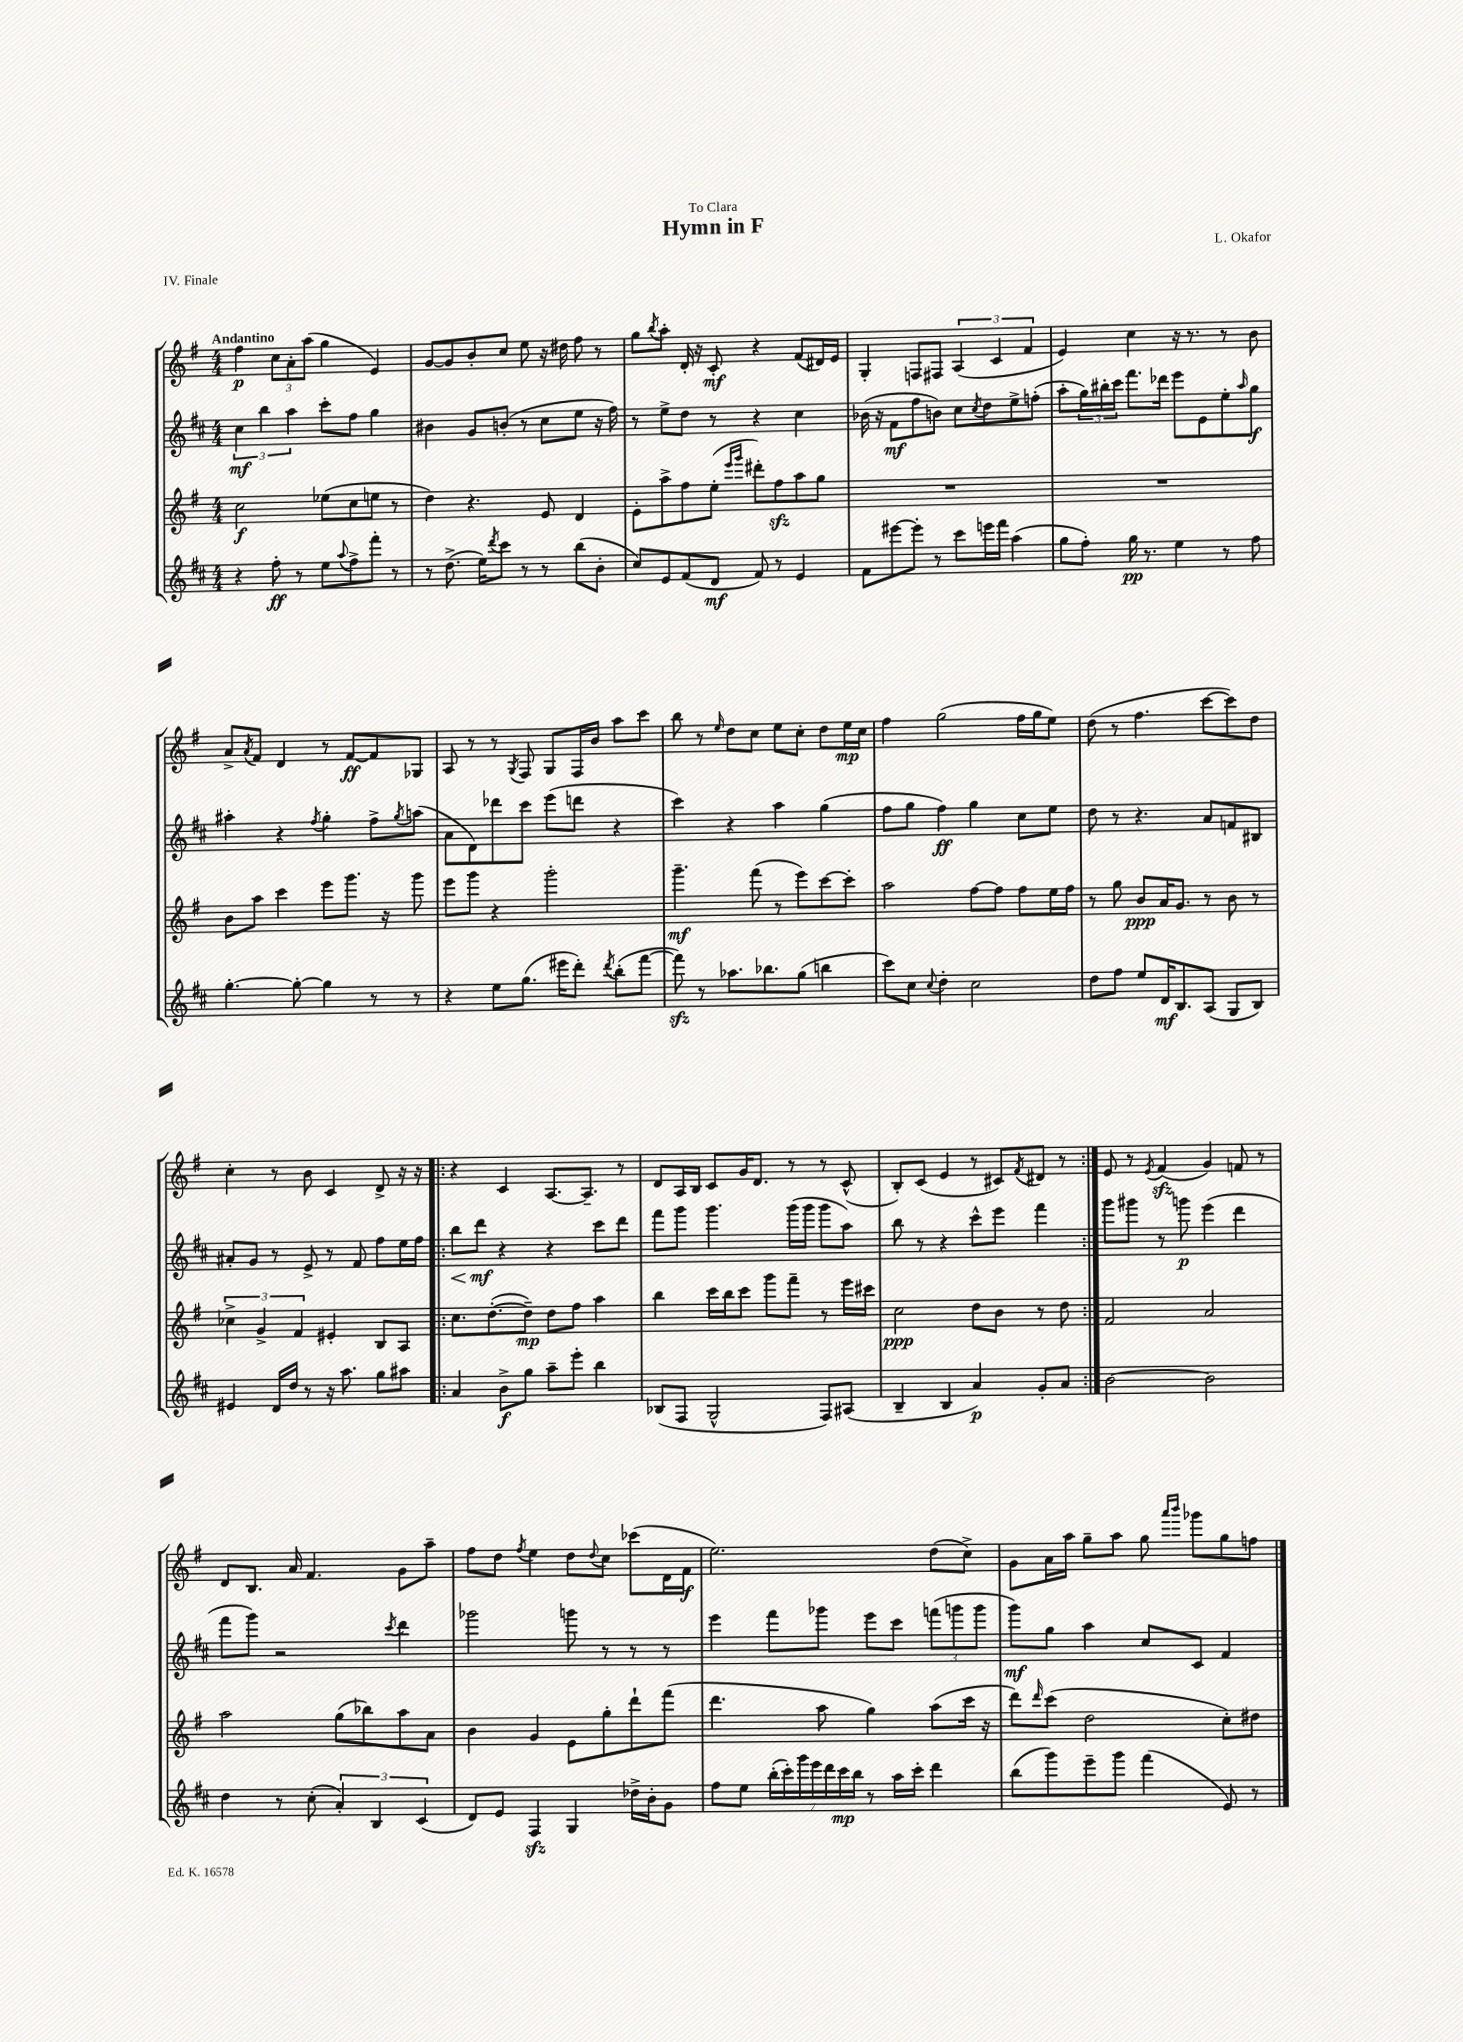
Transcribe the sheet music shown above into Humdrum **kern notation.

**kern	**dynam	**kern	**dynam	**kern	**dynam	**kern	**dynam
*part4	*part4	*part3	*part3	*part2	*part2	*part1	*part1
*staff4	*staff4	*staff3	*staff3	*staff2	*staff2	*staff1	*staff1
*clefG2	*	*clefG2	*	*clefG2	*	*clefG2	*
*k[f#c#]	*	*k[f#]	*	*k[f#c#]	*	*k[f#]	*
*M4/4	*	*M4/4	*	*M4/4	*	*M4/4	*
=1	=1	=1	=1	=1	=1	=1	=1
!	!	!	!	!	!	!LO:TX:a:B:t=Andantino	!
4r	.	2cc\	f	6cc#\	mf	4ff#\	p
.	.	.	.	6bb\	.	.	.
8ff#'\	ff	.	.	.	.	12cc\L	.
.	.	.	.	6aa\	.	12a'\	.
8r	.	.	.	.	.	.	.
.	.	.	.	.	.	(12aa\J	.
8ee\L	.	(8ee-X\L	.	8ccc#'\L	.	4gg\	.
8qqaa/	.	.	.	.	.	.	.
8ff#^\	.	8cc\	.	8ff#\J	.	.	.
8fff#'\J	.	8een\J	.	4gg\	.	4e/)	.
8r	.	8r	.	.	.	.	.
=2	=2	=2	=2	=2	=2	=2	=2
8r	.	4dd\)	.	4b#X\	.	[8g/L	.
(8.dd^\	.	.	.	.	.	8g/]	.
.	.	4.r	.	8g/L	.	8b'/	.
16ee\KL)	.	.	.	.	.	.	.
8qddd/	.	.	.	.	.	.	.
8ccc#\J	.	.	.	(8bn'/J	.	8cc/J	.
8r	.	.	.	8r	.	8ee\	.
8r	.	8e/	.	8cc#\L	.	16r	.
.	.	.	.	.	.	16dd#X\	.
(8bb\L	.	4d/	.	8ee\J	.	8ff#\	.
8b'\J	.	.	.	16r	.	8r	.
.	.	.	.	16ff#\)	.	.	.
=3	=3	=3	=3	=3	=3	=3	=3
8cc#/L)	.	8e'\L	.	8r	.	8gg\L	.
.	.	.	.	.	.	8qbb/	.
8e/	.	8aa^\	.	8ee^\L	.	8aa'\J	.
(8f#/	.	8ff#\	.	8dd\J	.	16d'/	.
.	.	.	.	.	.	16r	.
8d/J	mf	(8ee'\J	.	8r	.	8c'/	mf
.	.	16qqeee/LL	.	.	.	.	.
.	.	16qqggg/JJ	.	.	.	.	.
8f#/)	.	8ddd#X'\L)	.	4r	.	4r	.
8r	.	8ff#zz\	.	.	.	.	.
4e/	.	8aa\	.	4cc#\	.	(8f#/L	.
.	.	8gg\J	.	.	.	16d#X/L)	.
.	.	.	.	.	.	16e/JJ	.
=4	=4	=4	=4	=4	=4	=4	=4
8f#\L	.	1r	.	(16b-X\	.	4G'/	.
.	.	.	.	16r	.	.	.
[8eee#X\	.	.	.	8f#\L	mf	.	.
8eee#'\J]	.	.	.	8ff#\	.	8Fn/L	.
8r	.	.	.	8bn\J)	.	8F#X/J	.
8ccc#\L	.	.	.	8cc#\L	.	(6A/	.
.	.	.	.	8qcc#/	.	.	.
16eeen\L	.	.	.	8dd\	.	.	.
.	.	.	.	.	.	6c/	.
16fff#\JJ	.	.	.	.	.	.	.
(4aa\	.	.	.	8ee^\	.	.	.
.	.	.	.	.	.	6f#/	.
.	.	.	.	(8ffn'\J	.	.	.
=5	=5	=5	=5	=5	=5	=5	=5
8gg\L	.	1r	.	8aa'\L	.	4e/)	.
8ff#'\J)	.	.	.	24gg\L)	.	.	.
.	.	.	.	24bb#X'\	.	.	.
.	.	.	.	24ccc#\JJ	.	.	.
16gg\	pp	.	.	8.fff#\L	.	4cc\	.
8.r	.	.	.	.	.	.	.
.	.	.	.	16ddd-X\Jk	.	.	.
4ee\	.	.	.	8eee\L	.	16r	.
.	.	.	.	.	.	8.r	.
.	.	.	.	8e\	.	.	.
8r	.	.	.	8ee'\	.	8r	.
.	.	.	.	16qqaa/	.	.	.
8ff#\	.	.	.	8gg\J	f	8b\	.
!!LO:LB:g=z
=6	=6	=6	=6	=6	=6	=6	=6
[4.gg'\	.	8b\L	.	4aa#X'\	.	8a^/L	.
.	.	.	.	.	.	8qa/	.
.	.	8aa\J	.	.	.	8f#/J	.
.	.	4ccc\	.	4r	.	4d/	.
8gg'\_	.	.	.	.	.	.	.
.	.	.	.	8qff#/	.	.	.
4gg\]	.	8eee\L	.	4gg'\	.	8r	.
.	.	8.ggg\J	.	.	.	[8f#/L	ff
8r	.	.	.	8ff#^\L	.	8f#/]	.
.	.	16r	.	.	.	.	.
.	.	.	.	8qgg/	.	.	.
8r	.	8ggg\	.	(8aan\J	.	8G-X/J	.
=7	=7	=7	=7	=7	=7	=7	=7
4r	.	8eee\L	.	8a\L	.	8A/	.
.	.	8ggg\J	.	8d\)	.	8r	.
8ee\L	.	4r	.	8ddd-X\	.	8r	.
.	.	.	.	.	.	8qG/	.
(8.gg\J	.	.	.	8ccc#\J	.	8F#/	.
.	.	2ggg'\	.	(8eee\L	.	8G/L	.
16eee#X\KL	.	.	.	.	.	.	.
8ddd'\J)	.	.	.	8dddn\J	.	16F#/L	.
.	.	.	.	.	.	16b/JJ	.
8qddd/	.	.	.	.	.	.	.
(8bb'\L	.	.	.	4r	.	8aa\L	.
[8fff#\J	.	.	.	.	.	8ccc\J	.
=8	=8	=8	=8	=8	=8	=8	=8
8fff#zz\])	.	4.ggg~\	mf	4ccc#\)	.	8bb\	.
8r	.	.	.	.	.	8r	.
.	.	.	.	.	.	16qqee/	.
8.aa-X\L	.	.	.	4r	.	8dd\L	.
.	.	(8fff#\	.	.	.	8cc\J	.
8.bb-X\	.	.	.	.	.	.	.
.	.	8r	.	4aa\	.	8ee\L	.
(8gg\J	.	8eee\L)	.	.	.	8cc'\J	.
4bbn\	.	[8ccc\	.	(4gg\	.	8dd\L	.
.	.	8ccc'\J]	.	.	.	16ee\L	mp
.	.	.	.	.	.	16cc\JJ	.
=9	=9	=9	=9	=9	=9	=9	=9
8ccc#\L)	.	2aa\	.	8ff#\L	.	4ff#\	.
8cc#\J	.	.	.	8gg\J	.	.	.
8qqcc#/	.	.	.	.	.	.	.
4dd'\	.	.	.	4ff#\)	ff	(2gg\	.
2cc#\	.	[8ff#\L	.	4gg\	.	.	.
.	.	8ff#\J]	.	.	.	.	.
.	.	8ff#\L	.	8cc#\L	.	16ff#\LL	.
.	.	.	.	.	.	16gg\J	.
.	.	16ee\L	.	8ee\J	.	8ee\J)	.
.	.	16ff#\JJ	.	.	.	.	.
=10	=10	=10	=10	=10	=10	=10	=10
8dd\L	.	8r	.	8dd\	.	(8dd\	.
8ff#\J	.	8gg\	.	8r	.	8r	.
8ee/L	.	8b/L	ppp	4.r	.	4.ff#\	.
16d/K	mf	16a/K	.	.	.	.	.
8.B/	.	8.g/J	.	.	.	.	.
(8A/J	.	8r	.	8a/L	.	[8ccc\L	.
8G/L	.	8b\	.	8fn/	.	8ccc\])	.
8B/J)	.	8r	.	8B#X/J	.	8dd\J	.
!!LO:LB:g=z
=11	=11	=11	=11	=11	=11	=11	=11
4e#X/	.	6cc-X^\	.	8a#X'/L	.	4cc'\	.
.	.	.	.	8g/J	.	.	.
.	.	6g^/	.	.	.	.	.
16d/LL	.	.	.	8r	.	8r	.
16dd/JJ	.	.	.	.	.	.	.
.	.	6f#/	.	.	.	.	.
8r	.	.	.	8e^/	.	8b\	.
16r	.	4e#X'/	.	8r	.	4c/	.
8.aa\	.	.	.	.	.	.	.
.	.	.	.	8f#/	.	.	.
8gg\L	.	8B/L	.	8ff#\L	.	8d^/	.
8aa#X\J	.	8A/J	.	16ee\L	.	16r	.
.	.	.	.	16ff#\JJ	.	16r	.
=12!|:	=12!|:	=12!|:	=12!|:	=12!|:	=12!|:	=12!|:	=12!|:
!	!	!	!	!	!LO:HP:b	!	!
4a/	.	8.cc\L	.	8bb\L	<	4r	.
.	.	.	.	8ddd\J	mf	.	.
.	.	([8.dd'\	.	.	.	.	.
8b^\L	f	.	.	4r	[	4c/	.
8gg\J	.	8dd~\J])	mp	.	.	.	.
8aa~\L	.	8dd\L	.	4r	.	[8.A/L	.
8eee'\J	.	8ff#\J	.	.	.	.	.
.	.	.	.	.	.	8.A~/J]	.
4bb\	.	4aa\	.	8ccc#\L	.	.	.
.	.	.	.	8ddd\J	.	8r	.
=13	=13	=13	=13	=13	=13	=13	=13
(8B-X/L	.	4bb\	.	8fff#\L	.	8d/L	.
8F#/J	.	.	.	8ggg\J	.	16A/L	.
.	.	.	.	.	.	16B/JJ	.
2G^^/	.	16ccc\LL	.	4.ggg\	.	8c/L	.
.	.	16bb\J	.	.	.	.	.
.	.	8ccc\J	.	.	.	16g/K	.
.	.	.	.	.	.	8.d/J	.
.	.	8ggg\L	.	.	.	.	.
.	.	8fff#~\J	.	(16ggg\LL	.	8r	.
.	.	.	.	16ggg\JJ	.	.	.
8F#/L)	.	8r	.	8ggg\L	.	8r	.
(8A#X/J	.	16eee\LL	.	8aa\J)	.	(8c^^/	.
.	.	16ccc#X\JJ	.	.	.	.	.
=14	=14	=14	=14	=14	=14	=14	=14
4B~/	.	2cc\	ppp	8bb\	.	8B'/L)	.
.	.	.	.	8r	.	(8c/J	.
4B/	.	.	.	4r	.	4e/	.
4a/)	p	8dd\L	.	8ccc#^^\L	.	8r	.
.	.	8b\J	.	8eee\J	.	8c#X/L)	.
.	.	.	.	.	.	8qf#/	.
8g'/L	.	8r	.	4fff#\	.	8d#X/J	.
8a/J	.	8dd\	.	.	.	8r	.
=15:|!	=15:|!	=15:|!	=15:|!	=15:|!	=15:|!	=15:|!	=15:|!
[2b\	.	2f#/	.	8ggg\L	.	8e/	.
.	.	.	.	8ggg#X\J	.	8r	.
.	.	.	.	.	.	8qe/	.
.	.	.	.	8r	.	(4f#zz/	.
.	.	.	.	8gggn\	p	.	.
2b\]	.	2a/	.	(4eee\	.	4g/)	.
.	.	.	.	4ddd\	.	8fn/	.
.	.	.	.	.	.	8r	.
!!LO:LB:g=z
=16	=16	=16	=16	=16	=16	=16	=16
4dd\	.	2aa\	.	8fff#\L	.	8d/L	.
.	.	.	.	8ggg\J)	.	8.B/J	.
8r	.	.	.	2r	.	.	.
.	.	.	.	.	.	16a/	.
(8cc#'\	.	.	.	.	.	4.f#/	.
6a'/)	.	(8gg\L	.	.	.	.	.
.	.	8bb-X\)	.	.	.	.	.
6B/	.	.	.	.	.	.	.
.	.	.	.	8qccc#/	.	.	.
.	.	8aa\	.	4ddd\	.	8g\L	.
(6c#/	.	.	.	.	.	.	.
.	.	8a\J	.	.	.	8aa~\J	.
=17	=17	=17	=17	=17	=17	=17	=17
8d/L)	.	4b\	.	2ggg-X\	.	8ff#\L	.
8e/J	.	.	.	.	.	8dd\J	.
.	.	.	.	.	.	8qff#/	.
4F#zz/	.	4g/	.	.	.	4ee\	.
4G/	.	8e\L	.	8gggn\	.	8dd\L	.
.	.	.	.	.	.	8qqdd/	.
.	.	8gg'\	.	8r	.	8cc\J	.
16dd-X^\LL	.	8ddd`\	.	8r	.	(8ccc-X\L	.
16b'\J	.	.	.	.	.	.	.
8g\J	.	(8fff#\J	.	8r	.	16d\L	.
.	.	.	.	.	.	16f#\JJ	f
=18	=18	=18	=18	=18	=18	=18	=18
8ff#\L	.	4.ddd\	.	4eee\	.	2.ee\)	.
8ee\J	.	.	.	.	.	.	.
(28bb'\LL	.	.	.	8fff#\L	.	.	.
28ccc#'\)	.	.	.	.	.	.	.
28ggg\	.	.	.	.	.	.	.
28eee\	.	.	.	.	.	.	.
.	.	8aa\	.	8ggg-X\J	.	.	.
28ddd\	.	.	.	.	.	.	.
28ccc#\	mp	.	.	.	.	.	.
28bb\JJ	.	.	.	.	.	.	.
8r	.	4gg\)	.	8eee\L	.	.	.
16aa\LL	.	.	.	8ccc#\J	.	.	.
16ccc#'\JJ	.	.	.	.	.	.	.
4ddd\	.	(8aa\L	.	(12fffn\L	.	(8dd\L	.
.	.	.	.	12gggn\	.	.	.
.	.	16ccc\Jk	.	.	.	8cc^\J)	.
.	.	.	.	12ggg\J	.	.	.
.	.	16r	.	.	.	.	.
=19	=19	=19	=19	=19	=19	=19	=19
(8bb\L	.	8ddd\L)	.	8ggg\L)	mf	8g\L	.
.	.	16qqddd/	.	.	.	.	.
8ggg\)	.	(8ccc\J	.	8gg\J	.	16a\L	.
.	.	.	.	.	.	16aa\JJ	.
8eee~\	.	2dd\	.	4aa\	.	8gg~\L	.
8ggg\J	.	.	.	.	.	8aa\J	.
(4fff#\	.	.	.	8cc#/L	.	8gg\	.
.	.	.	.	.	.	16qqaaa/LL	.
.	.	.	.	.	.	16qqbbb/JJ	.
.	.	.	.	8c#/J	.	8ggg-X\L	.
8e/)	.	8cc'\L)	.	4f#/	.	8gg\	.
8r	.	8dd#X\J	.	.	.	8ffn\J	.
==	==	==	==	==	==	==	==
*-	*-	*-	*-	*-	*-	*-	*-
